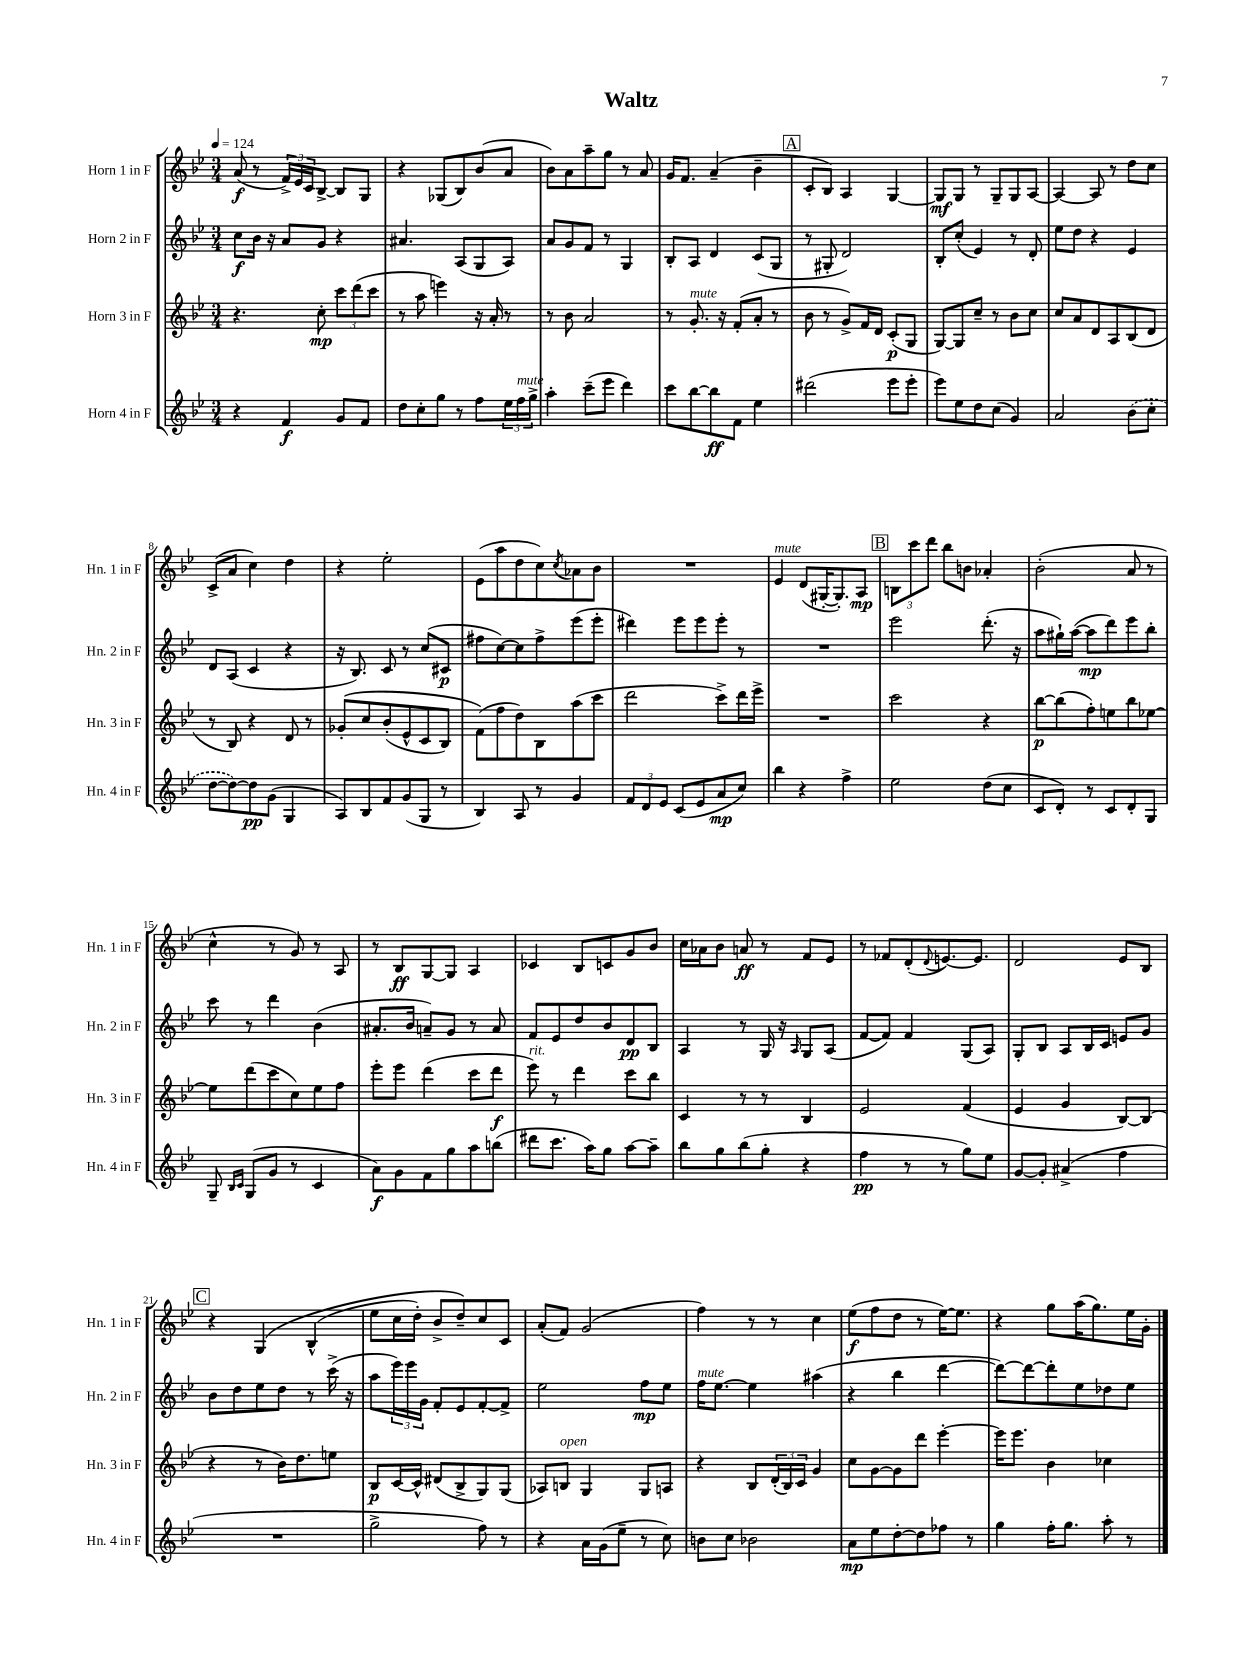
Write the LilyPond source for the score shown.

\header { title = "Waltz" }
<<
\new StaffGroup <<
\new Staff = "s0" \with { instrumentName = "Horn 1 in F" shortInstrumentName = "Hn. 1 in F" } {
    \clef treble \key bes \major \numericTimeSignature \time 3/4 \tempo 4 = 124
    a'8\f( r8 \tuplet 3/2 { f'16->) ees'16 c'16 } bes8~-> bes8 g8 |
    r4 ges8( bes8) bes'8( a'8 |
    bes'8) a'8 a''8-- g''8 r8 a'8 |
    g'16 f'8. a'4--( bes'4-- |
    \mark \markup { \box "A" } c'8-. bes8) a4 g4~ |
    g8\mf g8 r8 g8-- g8 a8~ |
    a4~ a8 r8 d''8 c''8 |
    c'8->( a'8 c''4) d''4 |
    r4 ees''2-. |
    ees'8( a''8 d''8 c''8) \acciaccatura { c''8 } aes'8 bes'8 |
    R2. |
    ees'4^\markup { \italic "mute" } d'8( gis16~-. gis8.-.) a8\mp |
    \mark \markup { \box "B" } \tuplet 3/2 { b8 c'''8 d'''8 } bes''8 b'8 aes'4-. |
    bes'2-.( a'8 r8 |
    c''4-^ r8 g'8) r8 a8 |
    r8 bes8\ff g8~ g8 a4 |
    ces'4 bes8 c'8 g'8 bes'8 |
    c''16 aes'16 bes'8 a'8\ff r8 f'8 ees'8 |
    r8 fes'8 d'8-.( \appoggiatura { d'8 } e'8.~) e'8. |
    d'2 ees'8 bes8 |
    \mark \markup { \box "C" } r4 g4\( bes4-^( |
    ees''8 c''16 d''16-.) bes'8-> d''8--\) c''8 c'8 |
    a'8-.( f'8) g'2( |
    f''4) r8 r8 c''4 |
    ees''8\f( f''8 d''8 r8 ees''16~) ees''8. |
    r4 g''8 a''16( g''8.) ees''16 g'16-. \bar "|." |
}
\new Staff = "s1" \with { instrumentName = "Horn 2 in F" shortInstrumentName = "Hn. 2 in F" } {
    \clef treble \key bes \major \numericTimeSignature \time 3/4
    c''8\f bes'16 r16 a'8 g'8 r4 |
    ais'4. a8( g8 a8) |
    a'8 g'8 f'8 r8 g4 |
    bes8-. a8 d'4 c'8( g8 |
    \mark \markup { \box "A" } r8 gis8-. d'2) |
    bes8-. c''8-.( ees'4) r8 d'8-. |
    ees''8 d''8 r4 ees'4 |
    d'8 a8( c'4 r4 |
    r16 bes8.) c'8 r8 c''8( cis'8\p |
    fis''8 c''8~) c''8 fis''8-> ees'''8( ees'''8-. |
    dis'''4) ees'''8 ees'''8 ees'''8-. r8 |
    R2. |
    \mark \markup { \box "B" } ees'''2 d'''8.-.( r16 |
    a''8 gis''16-!) a''16~( a''8\mp d'''8) ees'''8 bes''8-. |
    c'''8 r8 d'''4 bes'4( |
    ais'8.-. bes'16 a'8--) g'8 r8 a'8 |
    f'8 ees'8 d''8 bes'8 d'8\pp bes8 |
    a4 r8 g16 r16 \grace { a16 } g8 a8( |
    f'8~ f'8) f'4 g8( a8) |
    g8-. bes8 a8 bes16 c'16 e'8 g'8 |
    \mark \markup { \box "C" } bes'8 d''8 ees''8 d''8 r8 c'''16->( r16 |
    a''8 \tuplet 3/2 { ees'''16) ees'''16 g'16 } f'8-. ees'8 f'8~-. f'8-> |
    ees''2 f''8\mp ees''8 |
    f''16^\markup { \italic "mute" } ees''8.~ ees''4 ais''4( |
    r4 bes''4 d'''4~ |
    d'''8~) d'''8~ d'''8-. ees''8 des''8 ees''8 \bar "|." |
}
\new Staff = "s2" \with { instrumentName = "Horn 3 in F" shortInstrumentName = "Hn. 3 in F" } {
    \clef treble \key bes \major \numericTimeSignature \time 3/4
    r4. c''8-.\mp \tuplet 3/2 { c'''8 d'''8( c'''8 } |
    r8 a''8 e'''4) r16 a'16-. r8 |
    r8 bes'8 a'2 |
    r8 g'8.-.^\markup { \italic "mute" } r16 f'8-.( a'8-. r8 |
    \mark \markup { \box "A" } bes'8 r8 g'8->) f'16 d'16 c'8-.\p( g8 |
    g8~) g8 c''8-- r8 bes'8 c''8 |
    c''8 a'8 d'8 a8 bes8( d'8 |
    r8 bes8) r4 d'8 r8 |
    ges'8-.\( c''8 bes'8-.( ees'8-^ c'8 bes8) |
    f'8(\) f''8 d''8) bes8 a''8( c'''8 |
    d'''2 c'''8->) d'''16 ees'''16-> |
    R2. |
    \mark \markup { \box "B" } c'''2 r4 |
    bes''8~\p bes''8( f''8-.) e''8 bes''8 ees''8~ |
    ees''8 d'''8( c'''8 c''8) ees''8 f''8 |
    ees'''8-. ees'''8 d'''4( c'''8 d'''8\f |
    ees'''8^\markup { \italic "rit." }) r8 d'''4 c'''8 bes''8 |
    c'4 r8 r8 bes4 |
    ees'2 f'4( |
    ees'4 g'4 bes8~) bes8( |
    \mark \markup { \box "C" } r4 r8 bes'16) d''8. e''8 |
    bes8\p c'16~ c'16-^ dis'8( bes8-> g8) g8( |
    aes8) b8^\markup { \italic "open" } g4 g8 a8 |
    r4 bes8 \tuplet 3/2 { d'16-.( bes16) c'16 } g'4 |
    c''8 g'8~ g'8 d'''8 ees'''4~-. |
    ees'''16 ees'''8. bes'4 ces''4 \bar "|." |
}
\new Staff = "s3" \with { instrumentName = "Horn 4 in F" shortInstrumentName = "Hn. 4 in F" } {
    \clef treble \key bes \major \numericTimeSignature \time 3/4
    r4 f'4\f g'8 f'8 |
    d''8 c''8-. g''8 r8 f''8 \tuplet 3/2 { ees''16 f''16^\markup { \italic "mute" } g''16-> } |
    a''4-. c'''8--( ees'''8 d'''4) |
    c'''8 bes''8~ bes''8\ff f'8 ees''4 |
    \mark \markup { \box "A" } dis'''2( ees'''8 ees'''8-. |
    ees'''8) ees''8 d''8 c''8( g'4) |
    a'2 \once \slurDashed bes'8( c''8-. |
    d''8~ d''8~) d''8\pp g'8( g4 |
    a8) bes8 f'8 g'8( g8 r8 |
    bes4) a8 r8 g'4 |
    \tuplet 3/2 { f'8 d'8 ees'8 } c'8( ees'8 a'8\mp c''8) |
    bes''4 r4 f''4-> |
    \mark \markup { \box "B" } ees''2 d''8( c''8 |
    c'8 d'8-.) r8 c'8 d'8-. g8 |
    g8-- \grace { bes16 c'16 } g8( g'8 r8 c'4 |
    a'8\f) g'8 f'8 g''8 a''8 b''8( |
    dis'''8 c'''8. a''16) g''8 a''8~ a''8-- |
    bes''8 g''8 bes''8( g''8-. r4 |
    f''4\pp r8 r8 g''8) ees''8 |
    g'8~ g'8-. ais'4->( f''4 |
    \mark \markup { \box "C" } R2. |
    g''2-> f''8) r8 |
    r4 a'16 g'16( ees''8-- r8 c''8) |
    b'8 c''8 bes'2 |
    a'8\mp ees''8 d''8~-. d''8 fes''8 r8 |
    g''4 f''16-. g''8. a''8-. r8 \bar "|." |
}
>>
>>
